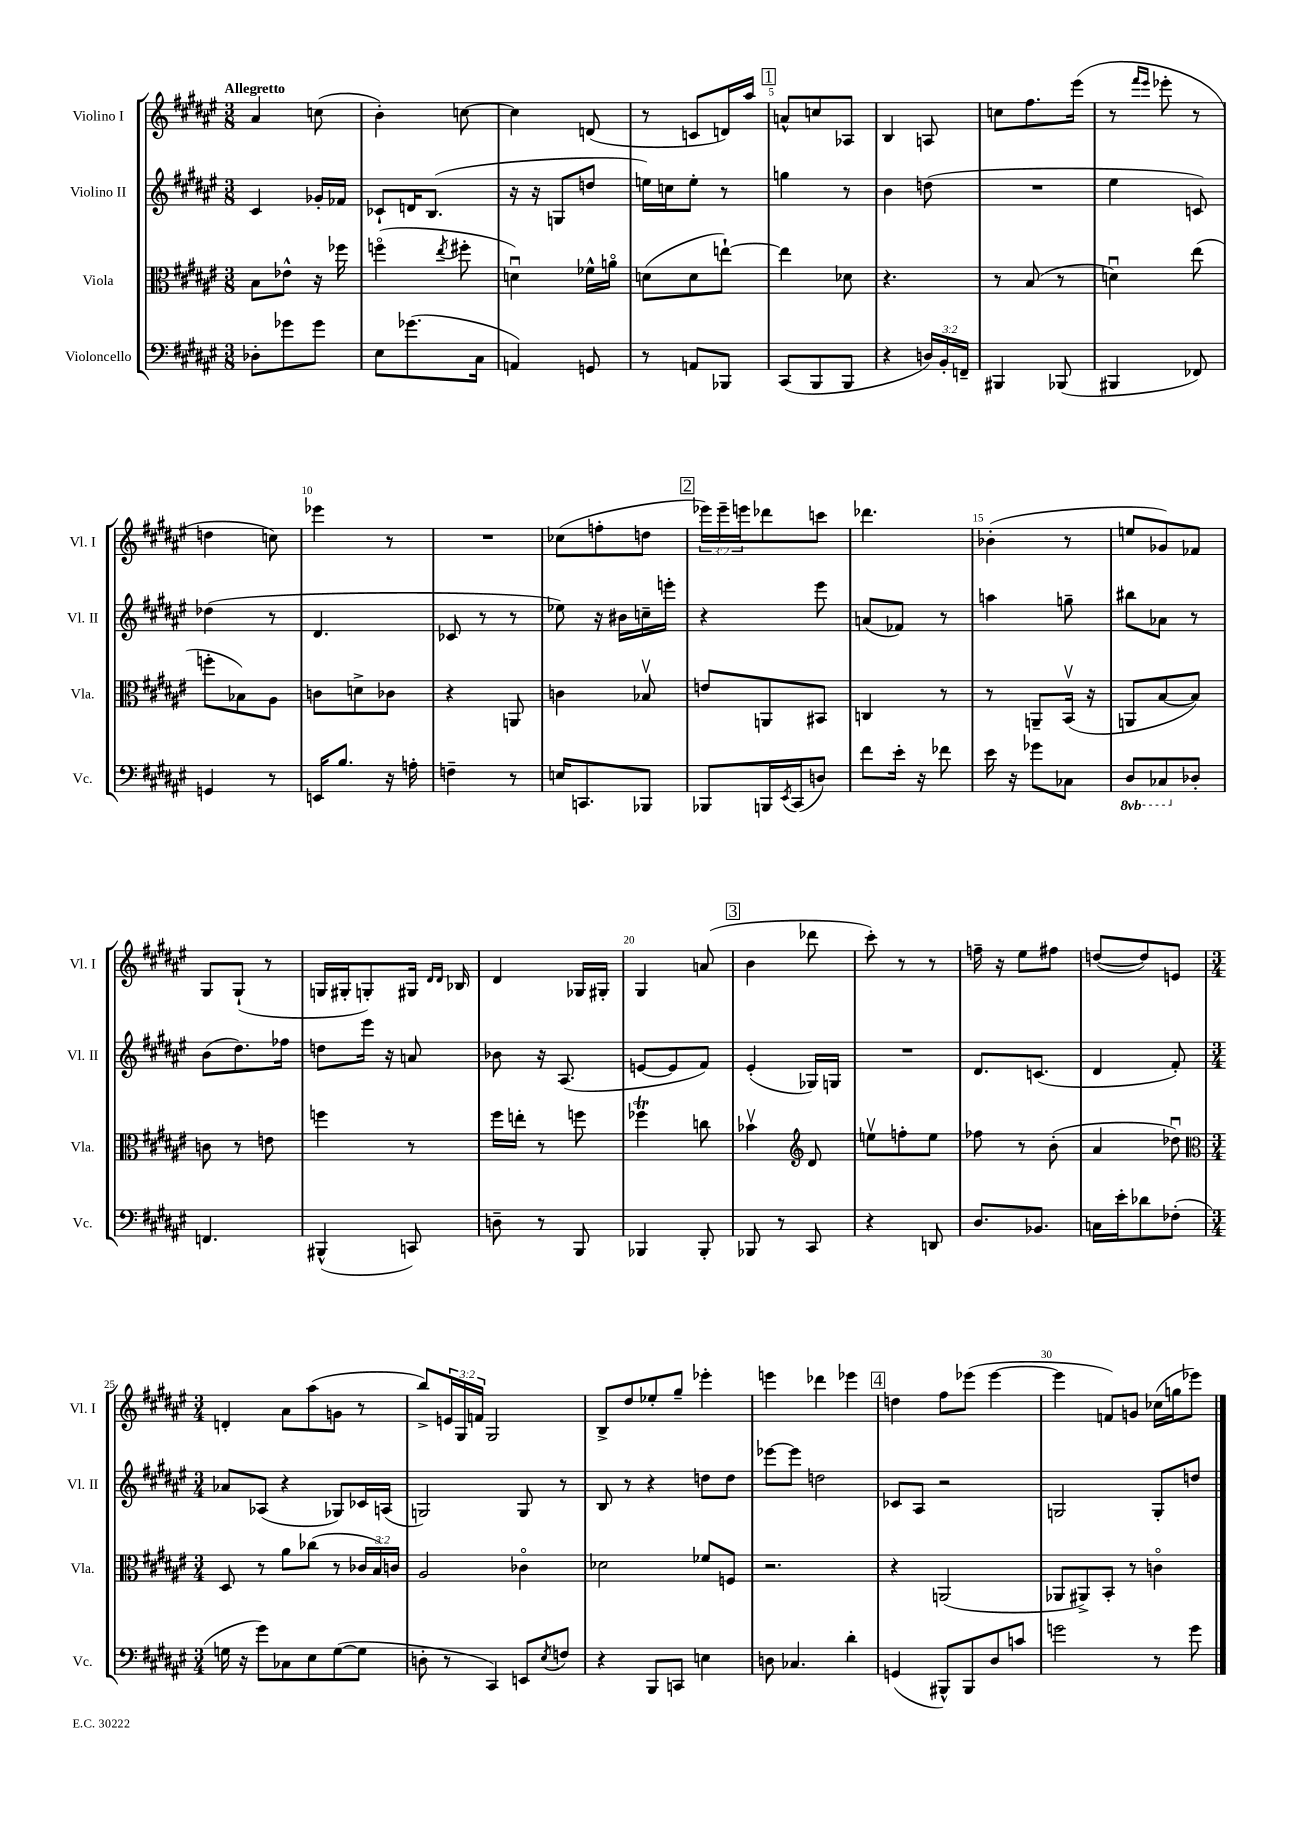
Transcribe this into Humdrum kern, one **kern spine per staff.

**kern	**kern	**kern	**kern
*part4	*part3	*part2	*part1
*staff4	*staff3	*staff2	*staff1
*I"Violoncello	*I"Viola	*I"Violino II	*I"Violino I
*I'Vc.	*I'Vla.	*I'Vl. II	*I'Vl. I
*clefF4	*clefC3	*clefG2	*clefG2
*k[f#c#g#d#a#e#]	*k[f#c#g#d#a#e#]	*k[f#c#g#d#a#e#]	*k[f#c#g#d#a#e#]
*M3/8	*M3/8	*M3/8	*M3/8
=1	=1	=1	=1
!	!	!	!LO:TX:a:B:t=Allegretto
8D-X'\L	8B\L	4c#/	4a#/
8g-X\	8e-X^^\J	.	.
8g-\J	16r	16g-X'/LL	(8ccn\
.	16ff-X\	16f-X/JJ	.
=2	=2	=2	=2
8E#\L	(4ffn\	8c-X`/L	4b'\)
(8.g-X\	.	16dn/K	.
.	.	(8.B/J	.
.	8qee#/	.	.
.	8ff#X'\	.	[8ccn\
16C#\Jk	.	.	.
=3	=3	=3	=3
4AAn/)	4dnu\)	16r	4cc\]
.	.	16r	.
.	.	8Gn/L	.
8GGn/	16f-X^^\LL	8ddn/J	(8dn/
.	16an\JJ	.	.
=4	=4	=4	=4
8r	(8dn\L	16een\LL)	8r
.	.	16ccn\J	.
8AAn/L	8d\	8ee'\J	8cn/L
8BBB-X/J	[8een`\J)	8r	16dn/L)
.	.	.	16aa#/JJ
!!LO:REH:place=s1:t=1
=5	=5	=5	=5
(8CC#/L	4ee\]	4ggn\	8an^^/L
8BBB/	.	.	8ccn/
8BBB/J	8d-X\	8r	8A-X/J
=6	=6	=6	=6
4r	4.r	4b\	4B/
24Dn/LL)	.	(8ddn\	8An/
24BB'/	.	.	.
24FFn~/JJ	.	.	.
=7	=7	=7	=7
4BBB#X/	8r	4.r	8ccn\L
.	(8B/	.	8.ff#\
(8BBB-X/	8r	.	.
.	.	.	(16eee#\Jk
=8	=8	=8	=8
4BBB#X/	4dnu\)	4ee#\	8r
.	.	.	16qqfff#/LL
.	.	.	16qqeee#/JJ
.	.	.	8eee-X'\
8FF-X/)	(8ee#\	8cn/)	8r
!!LO:LB:g=z
=9	=9	=9	=9
4GGn/	8ffn'\L	(4dd-X\	4ddn\
.	8B-X\)	.	.
8r	8A#\J	8r	8ccn\)
=10	=10	=10	=10
16EEn/KL	8cn\L	4.d#/	4eee-X\
8.B/J	.	.	.
.	8dn^\	.	.
16r	8c-X\J	.	8r
16An'\	.	.	.
=11	=11	=11	=11
4Fn~\	4r	8c-X/	4.r
.	.	8r	.
8r	8AAn/	8r	.
=12	=12	=12	=12
16En/KL	4cn\	8ee-X\)	(8cc-X\L
8.CCn/	.	.	.
.	.	16r	8ffn'\
.	.	16b#X\LL	.
8BBB-X/J	8B-Xv/	16ccn~\	8ddn\J
.	.	16eeen'\JJ	.
!!LO:REH:place=s1:t=2
=13	=13	=13	=13
8BBB-X/L	8en/L	4r	24eee-X\LL)
.	.	.	24eee-~\
.	.	.	24eeen\J
16BBBn/L	8AAn/	.	8ddd-X\
8qEE#/	.	.	.
(16CC#/J	.	.	.
8Dn/J)	8BB#X/J	8eee#\	8cccn\J
=14	=14	=14	=14
8f#\L	4Cn/	(8an/L	4.ddd-X\
16e#'\Jk	.	8f-X/J)	.
16r	.	.	.
8f-X\	8r	8r	.
=15	=15	=15	=15
16e#\	8r	4aan\	(4b-X'\
16r	.	.	.
8g-X\L	8AAn~/L	.	.
8C-X\J	(16BBv/Jk	8ggn~\	8r
.	16r	.	.
=16	=16	=16	=16
*8ba	*	*	*
8DD#/L	8AAn/L	8bb#X\L	8een/L
8CC-X/	[8B/	8a-X\J	8g-X/)
*X8ba	*	*	*
8D-X'/J	8B/J])	8r	8f-X/J
!!LO:LB:g=z
=17	=17	=17	=17
4.FFn/	8cn\	(8b\L	8G#/L
.	8r	8.dd#\)	(8G#`/J
.	8en\	.	8r
.	.	16ff-X\Jk	.
=18	=18	=18	=18
(4BBB#X^^/	4ffn\	8ddn\L	16Gn/LL
.	.	.	16G#X'/J
.	.	16eee#\Jk	8Gn'/)
.	.	16r	.
8CCn/)	8r	8an/	16G#X/Jk
.	.	.	16qqd#/LL
.	.	.	16qqd#/JJ
.	.	.	16B-X/
=19	=19	=19	=19
8Dn~\	16ff#\LL	8b-X\	4d#/
.	16een'\JJ	.	.
8r	8r	16r	.
.	.	(8.A#/	.
8BBB/	8ffn\	.	16G-X/LL
.	.	.	16G#X'/JJ
=20	=20	=20	=20
4BBB-X/	4ff-XT\	[8en/L	4G#/
.	.	8e/]	.
8BBB-'/	8ccn\	8f#/J)	(8an/
!!LO:REH:place=s1:t=3
=21	=21	=21	=21
8BBB-X/	4b-Xv\	(4e#'/	4b\
8r	.	.	.
*	*clefG2	*	*
8CC#/	8d#/	16G-X/LL)	8ddd-X\
.	.	16Gn/JJ	.
=22	=22	=22	=22
4r	8eenv\L	4.r	8ccc#'\)
.	8ffn'\	.	8r
8DDn/	8ee\J	.	8r
=23	=23	=23	=23
8.D#/L	8ff-X\	8.d#/L	16ffn~\
.	.	.	16r
.	8r	.	8ee#\L
8.BB-X/J	.	(8.cn/J	.
.	(8b'\	.	8ff#X\J
=24	=24	=24	=24
16Cn\LL	4a#/	4d#/	([8ddn/L
16e#'\J	.	.	.
8d-X\	.	.	8dd/])
(8F-X'\J	8dd-Xu\)	8f#'/)	8en/J
!!LO:LB:g=z
=25	=25	=25	=25
*	*clefC3	*	*
*M3/4	*M3/4	*M3/4	*M3/4
16Gn\	8D#/	8a-X/L	4dn'/
16r	.	.	.
8g#\L)	8r	(8A-X/J	.
8C-X\	8a#\L	4r	8a#\L
8E#\	(8cc-X\J	.	(8aa#\
([8G\	8r	8G-X/L)	8gn\J
8G\J]	24c-X/LL	16c-X/L	8r
.	24B/)	.	.
.	.	(16An/JJ	.
.	24cn/JJ	.	.
=26	=26	=26	=26
8Dn'\	2A#/	2Gn/)	8bb^/L)
8r	.	.	24en/L
.	.	.	24G#/
.	.	.	24fn/JJ
4CC#/)	.	.	2G#/
8EEn/L	4c-X\	8G/	.
8qE#/	.	.	.
8Fn/J	.	8r	.
=27	=27	=27	=27
4r	2d-X\	8B/	8B^/L
.	.	8r	8dd#/
8BBB/L	.	4r	8ee-X'/
8CCn/J	.	.	8gg#~/J
4En\	8f-X/L	8ddn\L	4eee-X'\
.	8Fn/J	8dd\J	.
=28	=28	=28	=28
8Dn\	2.r	[8eee-X\L	4eeen\
4.C-X/	.	8eee-\J]	.
.	.	2ddn\	4ddd-X\
4d#'\	.	.	4eee-X\
!!LO:REH:place=s1:t=4
=29	=29	=29	=29
(4GGn/	4r	8c-X/L	4ddn\
.	.	8A#/J	.
8BBB#X^^/L)	(2AAn/	2r	8ff#\L
8BBB#/	.	.	(8eee-X\J
8D#/	.	.	[4eee-\
8cn/J	.	.	.
=30	=30	=30	=30
2gn\	8AA-X/L	2Gn/	4eee-\]
.	8AA#X^/)	.	.
.	8BB'/J	.	8fn/L)
.	8r	.	8gn/J
8r	4cn\	8G'/L	(16cc-X\LL
.	.	.	16ggn\J
8g\	.	8ddn/J	8eee-X\J)
==	==	==	==
*-	*-	*-	*-
